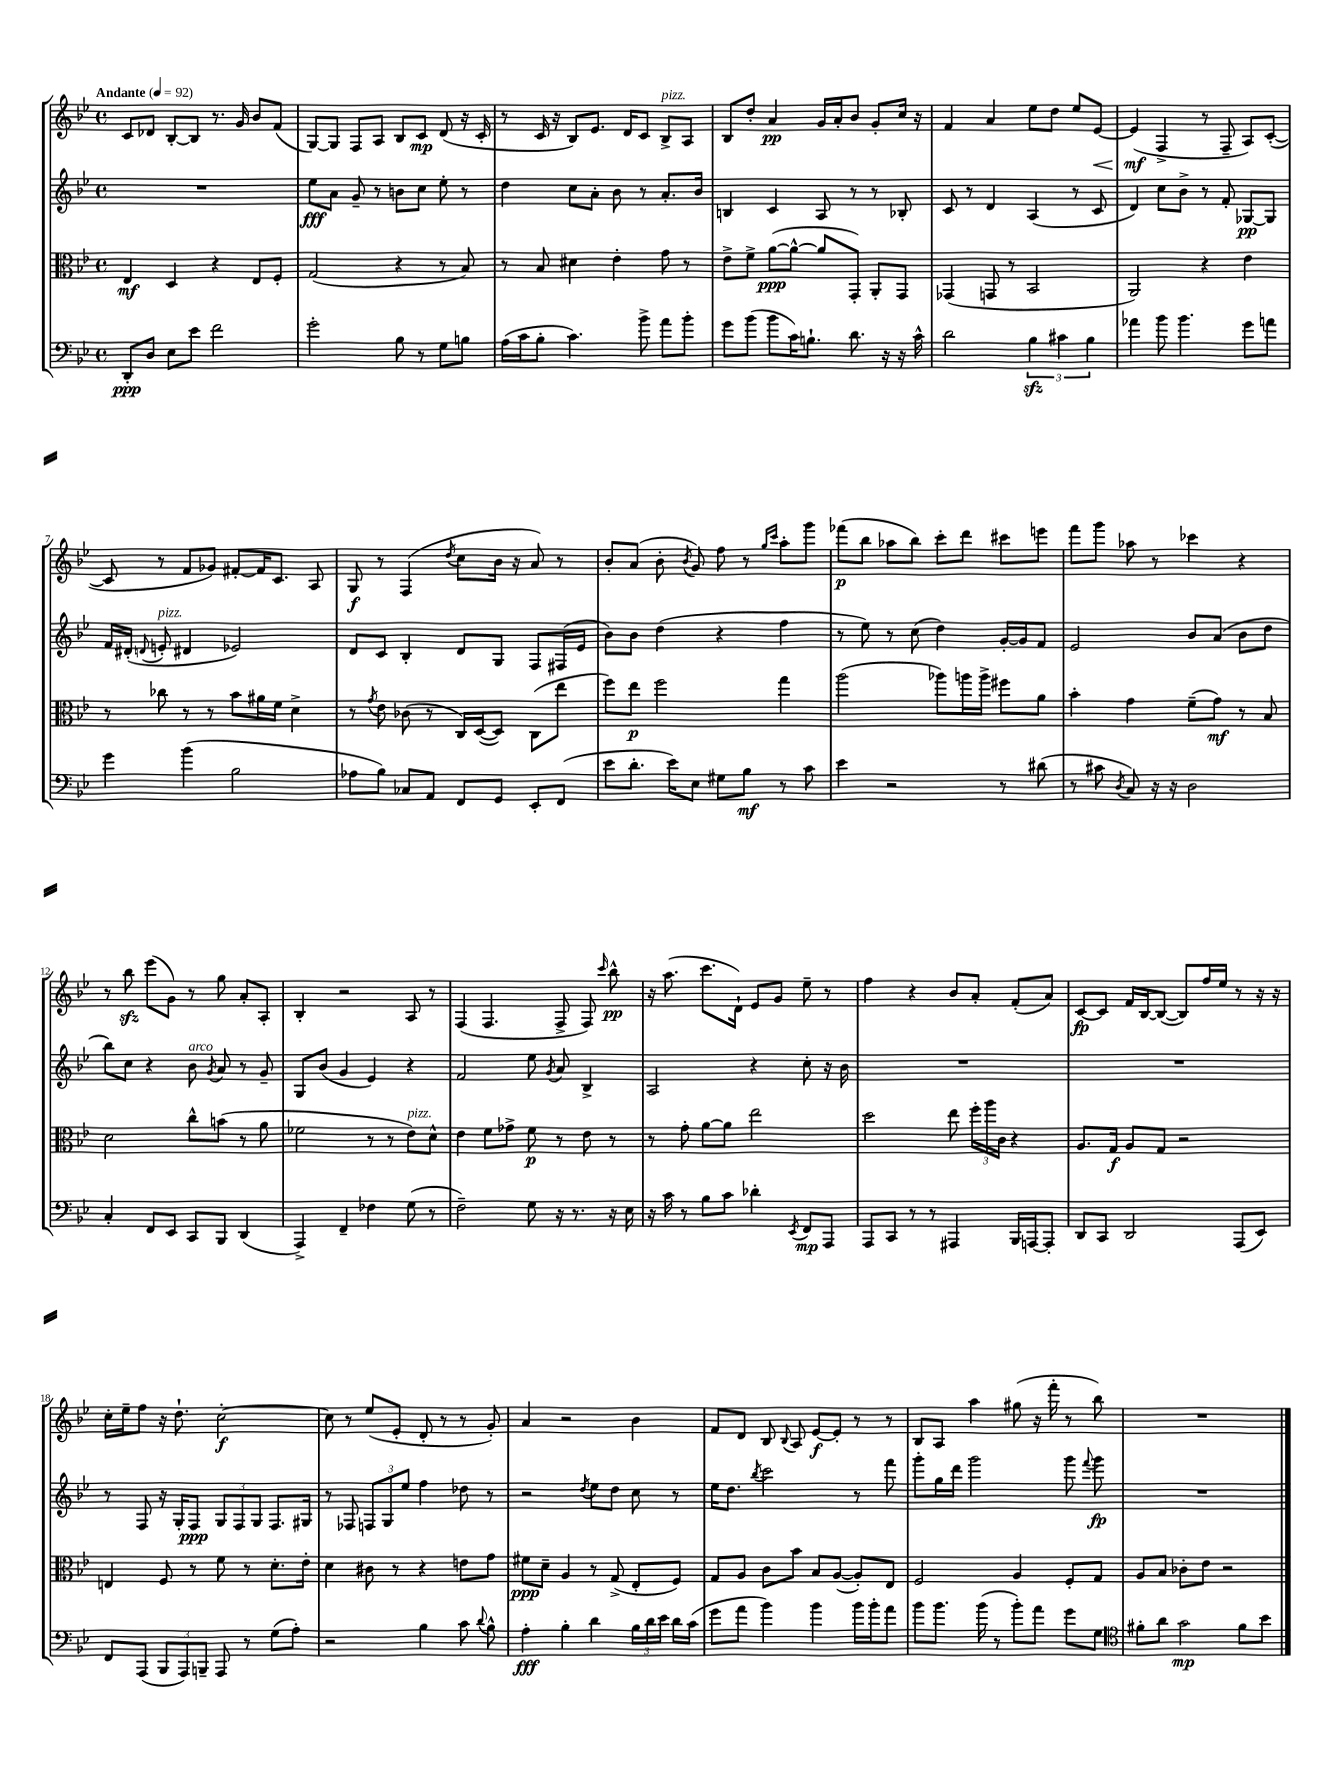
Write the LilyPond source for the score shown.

<<
\new StaffGroup <<
\new Staff = "s0" {
    \clef treble \key bes \major \defaultTimeSignature \time 4/4 \tempo "Andante" 4 = 92
    \autoBeamOff c'8[ des'8] bes8[~-. bes8] r8. g'16 bes'8[ f'8]( |
    g8[~) g8] f8[ a8] bes8[ c'8]\mp d'8( r16 c'16-. |
    r8 c'16 r16 bes8[) ees'8.] d'16[ c'8] bes8[->^\markup { \italic "pizz." } a8] |
    bes8[ d''8]-. a'4\pp g'16[ a'16-. bes'8] g'8[-. c''16] r16 |
    f'4 a'4 ees''8[ d''8] ees''8[ ees'8]~\< |
    ees'4\mf\!( f4-> r8 f8-- a8[) c'8]~-.( |
    c'8 r8 f'8[ ges'8]) fis'8[~-. fis'16 c'8.] a8 |
    g8\f r8 f4( \acciaccatura { d''8 } c''8[ bes'16] r16 a'8) r8 |
    bes'8[-. a'8]( bes'8-. \acciaccatura { bes'8 } g'8) f''8 r8 \grace { g''16[ c'''16] } a''8[-. g'''8] |
    fes'''8[\p( bes''8] aes''8[ bes''8]) c'''8[-. d'''8] cis'''8[ e'''8] |
    f'''8[ g'''8] aes''8 r8 ces'''4 r4 |
    r8 bes''8\sfz ees'''8[( g'8]) r8 g''8 a'8[-. a8]-. |
    bes4-. r2 a8 r8 |
    f4( f4. f8-> f8) \grace { c'''16 } bes''8-^\pp |
    r16 a''8.( c'''8.[ d'16]-!) ees'8[ g'8] ees''8-- r8 |
    f''4 r4 bes'8[ a'8]-. f'8[-.( a'8]) |
    c'8[~\fp c'8] f'16[ bes16~ bes8]~( bes8[) f''16 ees''16] r8 r16 r16 |
    c''16[-. ees''16-- f''8] r16 d''8.-! c''2~-.\f |
    c''8 r8 ees''8[( ees'8]-. d'8-. r8 r8 g'8-.) |
    a'4 r2 bes'4 |
    f'8[ d'8] bes8 \appoggiatura { bes8 } a8 ees'8[~\f ees'8]-. r8 r8 |
    bes8[ a8] a''4 gis''8( r16 f'''16-. r8 bes''8) |
    R1 \bar "|." |
}
\new Staff = "s1" {
    \clef treble \key bes \major \defaultTimeSignature \time 4/4
    \autoBeamOff R1 |
    ees''8[\fff a'8] g'8-- r8 b'8[ c''8] ees''8-. r8 |
    d''4 c''8[ a'8]-. bes'8 r8 a'8.[-. bes'16] |
    b4 c'4 a8 r8 r8 bes8-. |
    c'8 r8 d'4 a4( r8 c'8 |
    d'4) c''8[ bes'8]-> r8 f'8-. ges8[~\pp ges8] |
    f'16[ dis'16]-.( \appoggiatura { d'8 } e'8-.^\markup { \italic "pizz." } dis'4 ees'2) |
    d'8[ c'8] bes4-. d'8[ g8] f8[ fis16( ees'16] |
    bes'8[) bes'8] d''4( r4 f''4 |
    r8 ees''8) r8 c''8( d''4) g'16[~-. g'16 f'8] |
    ees'2 bes'8[ a'8]( bes'8[ d''8] |
    bes''8[) c''8] r4 bes'8^\markup { \italic "arco" } \acciaccatura { g'8 } a'8 r8 g'8-- |
    g8[ bes'8]( g'4 ees'4) r4 |
    f'2 ees''8 \acciaccatura { g'8 } a'8 bes4-> |
    a2 r4 c''8-. r16 bes'16 |
    R1 |
    R1 |
    r8 f8 r16 g16[-. f8]\ppp \tuplet 3/2 { g8[ f8 g8] } f8.[ gis16] |
    r8 fes8 \tuplet 3/2 { f8[ g8 ees''8] } f''4 des''8 r8 |
    r2 \acciaccatura { d''8 } ees''8[ d''8] c''8 r8 |
    ees''16[ d''8.] \acciaccatura { bes''8 } c'''2 r8 f'''8 |
    g'''8[-. g''16 d'''16] g'''2 g'''8 \appoggiatura { f'''8 } g'''8\fp |
    R1 \bar "|." |
}
\new Staff = "s2" {
    \clef alto \key bes \major \defaultTimeSignature \time 4/4
    \autoBeamOff ees4\mf d4 r4 ees8[ f8]-. |
    g2( r4 r8 bes8) |
    r8 bes8 dis'4 ees'4-. g'8 r8 |
    ees'8[-> f'8]-> a'8[~\ppp( a'8]~-^ a'8[ g,8]-.) a,8[-. g,8] |
    ges,4( g,8 r8 bes,2 |
    a,2) r4 ees'4 |
    r8 ces''8 r8 r8 bes'8[ ais'16 f'16] d'4-> |
    r8 \acciaccatura { g'8 } ees'8 ces'8( r8 c16[) d16~( d8]) c8[( ees''8] |
    f''8[) ees''8]\p f''2 g''4 |
    a''2( aes''8[) a''16 a''16]-> fis''8[ a'8] |
    bes'4-. g'4 f'8[--( g'8]\mf) r8 bes8 |
    d'2 c''8[-^ b'8]( r8 a'8 |
    fes'2 r8 r8 ees'8[^\markup { \italic "pizz." }) d'8]-^ |
    ees'4 f'8[ ges'8]-> f'8\p r8 ees'8 r8 |
    r8 g'8-. a'8[~ a'8] ees''2 |
    d''2 ees''8 \tuplet 3/2 { f''16[-. a''16 c'16] } r4 |
    a8.[ g16]\f a8[ g8] r2 |
    e4 f8 r8 f'8 r8 d'8.[-. ees'16]-. |
    d'4 cis'8 r8 r4 e'8[ g'8] |
    fis'8[\ppp d'8]-- a4 r8 g8->( ees8[-. f8]) |
    g8[ a8] c'8[ bes'8] bes8[ a8]~( a8[-.) ees8] |
    f2 a4 f8[-. g8] |
    a8[ bes8] ces'8[-. ees'8] r2 \bar "|." |
}
\new Staff = "s3" {
    \clef bass \key bes \major \defaultTimeSignature \time 4/4
    \autoBeamOff d,8[-.\ppp d8] ees8[ ees'8] f'2 |
    g'2-. bes8 r8 g8[ b8] |
    a16[( c'16 bes8]-. c'4.) bes'8-> a'8[ bes'8]-. |
    g'8[ bes'8]( bes'8[ c'16) b8.]-! d'8. r16 r16 c'16-^ |
    d'2 \tuplet 3/2 { bes4\sfz cis'4 bes4 } |
    aes'4 bes'8 bes'4. g'8[ a'8] |
    g'4 bes'4( bes2 |
    aes8[ bes8]) ces8[ a,8] f,8[ g,8] ees,8[-. f,8]( |
    ees'8[ d'8.]-. ees'16[) ees8] gis8[ bes8]\mf r8 c'8 |
    ees'4 r2 r8 dis'8( |
    r8 cis'8 \acciaccatura { d8 } c8) r16 r16 d2 |
    c4-. f,8[ ees,8] c,8[ bes,,8] d,4( |
    a,,4->) f,4-- fes4 g8( r8 |
    f2--) g8 r16 r8. r16 ees16 |
    r16 c'16 r8 bes8[ c'8] des'4-. \acciaccatura { ees,8 } f,8[\mp a,,8] |
    a,,8[ c,8] r8 r8 ais,,4 bes,,16[ a,,16~ a,,8]-. |
    d,8[ c,8] d,2 a,,8[( ees,8]) |
    f,8[ a,,8]( \tuplet 3/2 { bes,,8[ a,,8) b,,8]-- } a,,8 r8 g8[( a8]-.) |
    r2 bes4 c'8 \appoggiatura { d'8 } bes8-^ |
    a4-.\fff bes4-. d'4 \tuplet 3/2 { bes16[ d'16 ees'16] } d'16[ c'16]( |
    g'8[ a'8] bes'4) bes'4 bes'16[ bes'16-. a'8] |
    bes'8[ bes'8.] bes'16( r8 bes'8[-.) a'8] g'8[ g8] |
    \clef tenor fis'8[-. a'8] g'2\mp fis'8[ bes'8] \bar "|." |
}
>>
>>
